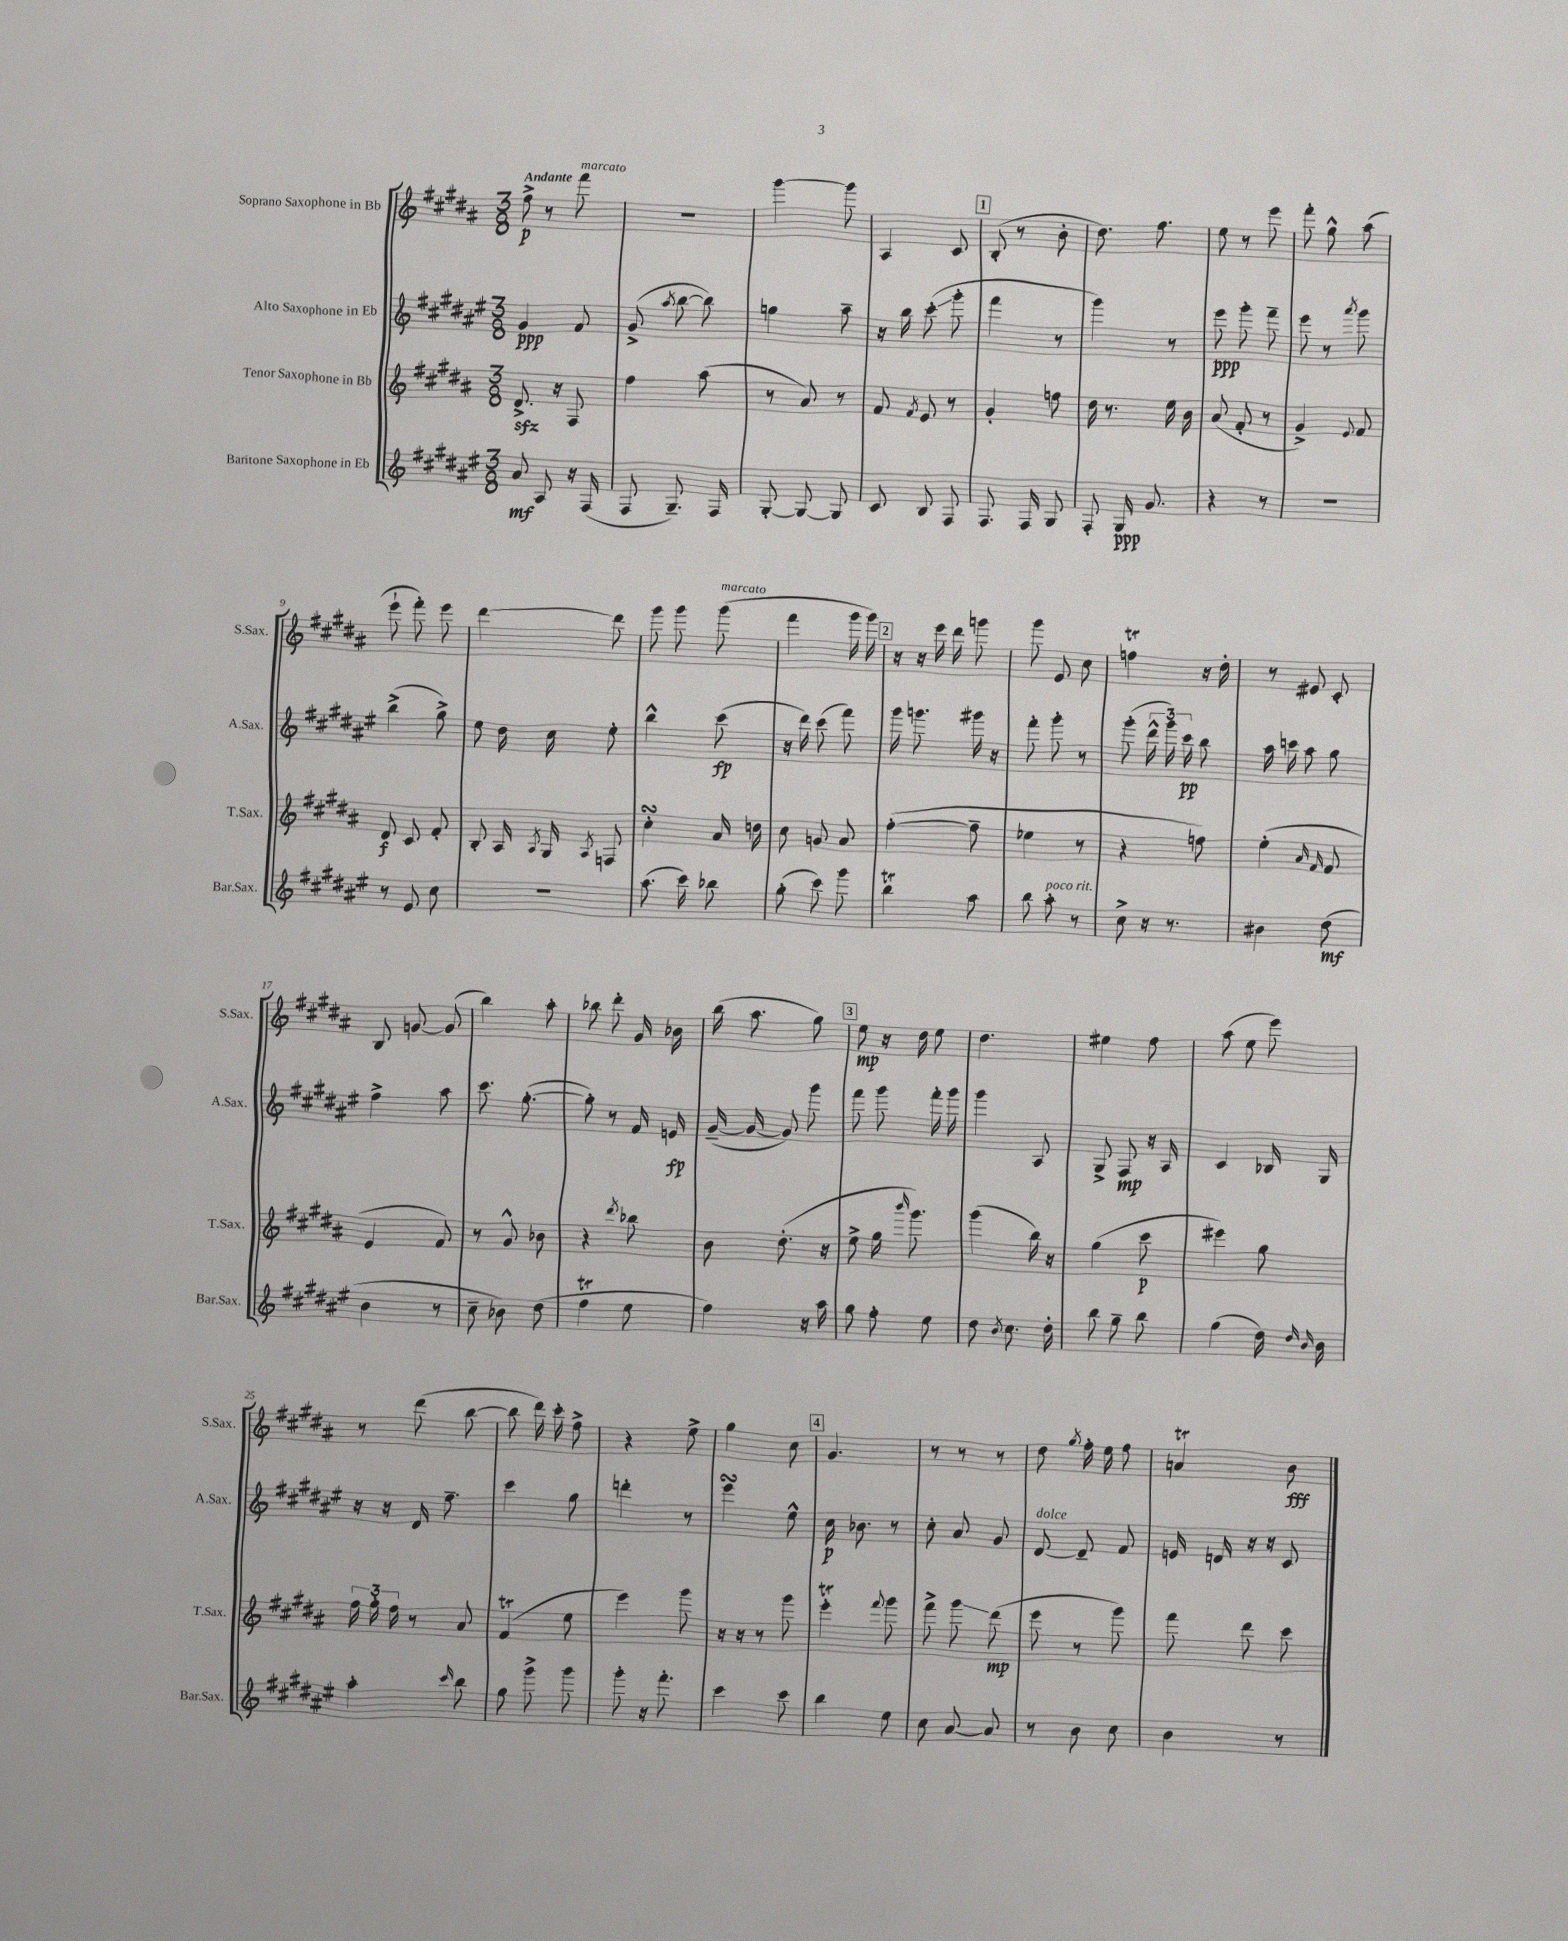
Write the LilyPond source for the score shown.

<<
\new StaffGroup <<
\new Staff = "s0" \with { instrumentName = "Soprano Saxophone in Bb" shortInstrumentName = "S.Sax." } {
    \clef treble \key b \major \numericTimeSignature \time 3/8 \tempo "Andante"
    \autoBeamOff fis''8->\p r8 fis'''8^\markup { \italic "marcato" } |
    R4. |
    gis'''4~ gis'''8 |
    ais4 cis'8 |
    \mark \markup { \box "1" } b8-.( r8 b'8-. |
    dis''8.) fis''8. |
    e''8 r8 e'''8 |
    fis'''8-. gis''8-^ ais''8( |
    e'''8-! fis'''8-.) e'''8 |
    dis'''4~ dis'''8 |
    gis'''8 gis'''8 gis'''8^\markup { \italic "marcato" }( |
    fis'''4 gis'''16 gis'''16) |
    \mark \markup { \box "2" } r16 r16 e'''16 dis'''16 g'''8 |
    gis'''8 e'8 cis''8 |
    f''4\trill r16 dis''16-. |
    r8 eis'8 cis'8-. |
    b8 g'8~ g'8( |
    b''4) ais''8-. |
    bes''8 dis'''8-. gis'16 bes'16 |
    b''16( ais''8. gis''8) |
    \mark \markup { \box "3" } e''8\mp r16 dis''16 e''8 |
    dis''4. |
    eis''4 fis''8 |
    ais''8( e''8 e'''8) |
    r8 dis'''8( b''8~ |
    b''8 dis'''16) cis'''16-. fis''8-> |
    r4 e''8-> |
    gis''4 cis''8 |
    \mark \markup { \box "4" } gis'4. |
    r8 r8 r8 |
    dis''8 \acciaccatura { gis''8 } fis''16-. e''16 fis''8 |
    a'4\trill b'8\fff \bar "|." |
}
\new Staff = "s1" \with { instrumentName = "Alto Saxophone in Eb" shortInstrumentName = "A.Sax." } {
    \clef treble \key fis \major \numericTimeSignature \time 3/8
    \autoBeamOff gis'4\ppp fis'8 |
    gis'8->( \acciaccatura { ais''8 } b''8~ b''8) |
    g''4 ais''8-- |
    r16 b''16 cis'''8-.\glissando( gis'''8-. |
    \mark \markup { \box "1" } fis'''4 r8 |
    gis'''4) r8 |
    eis'''8\ppp gis'''8-. fis'''8-- |
    eis'''8 r8 \acciaccatura { ais'''8 } gis'''8 |
    b''4->( gis''8->) |
    eis''8 dis''16 cis''16 eis''8-. |
    b''4-^ cis'''8\fp( |
    r16 dis'''16) cis'''8( fis'''8) |
    \mark \markup { \box "2" } gis'''16 g'''8. gis'''16 r16 |
    fis'''8-. gis'''8-. r8 |
    gis'''8-.( \tuplet 3/2 { dis'''16-^ gis'''16) cis'''16\pp } b''8 |
    ais''16 c'''16 ais''8 gis''8 |
    fis''4-> ais''8 |
    cis'''8. gis''8.~-.( |
    gis''8-.) r8 fis'16 e'16\fp |
    gis'16~--( gis'16~ gis'8) gis'''8 |
    \mark \markup { \box "3" } fis'''8 gis'''8 fis'''16-. gis'''16 |
    gis'''4 ais8 |
    gis8-> fis8\mp r16 ais16 |
    cis'4 bes16 gis16 |
    r16 r16 dis'16 fis''8.-- |
    cis'''4 gis''8 |
    d'''4-. r8 |
    eis'''4\turn eis''8-^ |
    \mark \markup { \box "4" } cis''16\p bes'8. r8 |
    cis''8-. ais'8 gis'8 |
    dis'8~^\markup { \italic "dolce" } dis'8-- fis'8 |
    e'16 d'16 r16 r16 cis'8 \bar "|." |
}
\new Staff = "s2" \with { instrumentName = "Tenor Saxophone in Bb" shortInstrumentName = "T.Sax." } {
    \clef treble \key b \major \numericTimeSignature \time 3/8
    \autoBeamOff dis'8.->\sfz r16 fis8 |
    fis''4 ais''8( |
    r8 ais'8) r8 |
    fis'8 \acciaccatura { fis'8 } e'8 r8 |
    \mark \markup { \box "1" } gis'4-. f''8 |
    dis''16 r8. e''16 b'16 |
    ais'8( fis'8-. r8 |
    gis'4->) \appoggiatura { e'8 } fis'8 |
    dis'8\f cis'8 fis'8-. |
    b8-. ais16 \acciaccatura { ais8 } gis16 \acciaccatura { ais8 } f8 |
    cis''4-.\turn ais'16 d''16 |
    cis''8 g'8 ais'8 |
    \mark \markup { \box "2" } fis''4~-.( fis''8-- |
    ees''4 r8 |
    r4 f''8) |
    e''4-.( \grace { ais'16 fis'16 } fis'8 |
    e'4 fis'8) |
    r8 gis'8-^ bes'8 |
    r4 \acciaccatura { dis'''8 } bes''8 |
    b'8 dis''8.-.( r16 |
    \mark \markup { \box "3" } e''8-> gis''16 \grace { b'''16 } gis'''8.) |
    gis'''4( b''16) r16 |
    gis''4( cis'''8\p |
    eis'''4) gis''8 |
    \tuplet 3/2 { fis''16 gis''16-. fis''16 } r8 ais'8 |
    fis'4\trill( e''8 |
    e'''4) gis'''8 |
    r16 r16 r8 gis'''8 |
    \mark \markup { \box "4" } e'''4-.\trill \appoggiatura { fis'''8 } gis'''8 |
    fis'''8-> gis'''8\glissando dis'''8\mp( |
    e'''8 r8 gis'''8) |
    fis'''8 dis'''8 cis'''8 \bar "|." |
}
\new Staff = "s3" \with { instrumentName = "Baritone Saxophone in Eb" shortInstrumentName = "Bar.Sax." } {
    \clef treble \key fis \major \numericTimeSignature \time 3/8
    \autoBeamOff ais'8\mf ais8 r16 fis16( |
    fis8 gis8.--) fis16 |
    gis8~-. gis8~ gis8 |
    cis'8 b8 fis8 |
    \mark \markup { \box "1" } fis8. fis16 gis8 |
    fis8-. gis16\ppp gis'8. |
    r4 r8 |
    R4. |
    r8 eis'8 cis''8 |
    R4. |
    ais''8.( cis'''16) bes''8 |
    gis''8-.( cis'''8) gis'''8 |
    \mark \markup { \box "2" } b''4\trill ais''8 |
    b''8 ais''8-.^\markup { \italic "poco rit." } r8 |
    cis''8-> r16 r8. |
    bis'4 dis''8\mf( |
    b'4 r8 |
    cis''8-- bes'8) dis''8( |
    fis''4\trill eis''8 |
    fis''4) r16 ais''16 |
    \mark \markup { \box "3" } gis''8 fis''8-. eis''8 |
    dis''8 \acciaccatura { b'8 } cis''8. dis''16-. |
    b''8 gis''8-- b''8 |
    gis''4( dis''16) \grace { dis''16 b'16 } b'16 |
    ais''4-. \grace { cis'''16 } b''8 |
    gis''8 gis'''8-> gis'''8 |
    gis'''8-. r16 fis'''8.-. |
    cis'''4 cis'''8 |
    \mark \markup { \box "4" } b''4 eis''8 |
    cis''8 ais'8~ ais'8 |
    r8 b'8 cis''8 |
    b'4 r8 \bar "|." |
}
>>
>>
